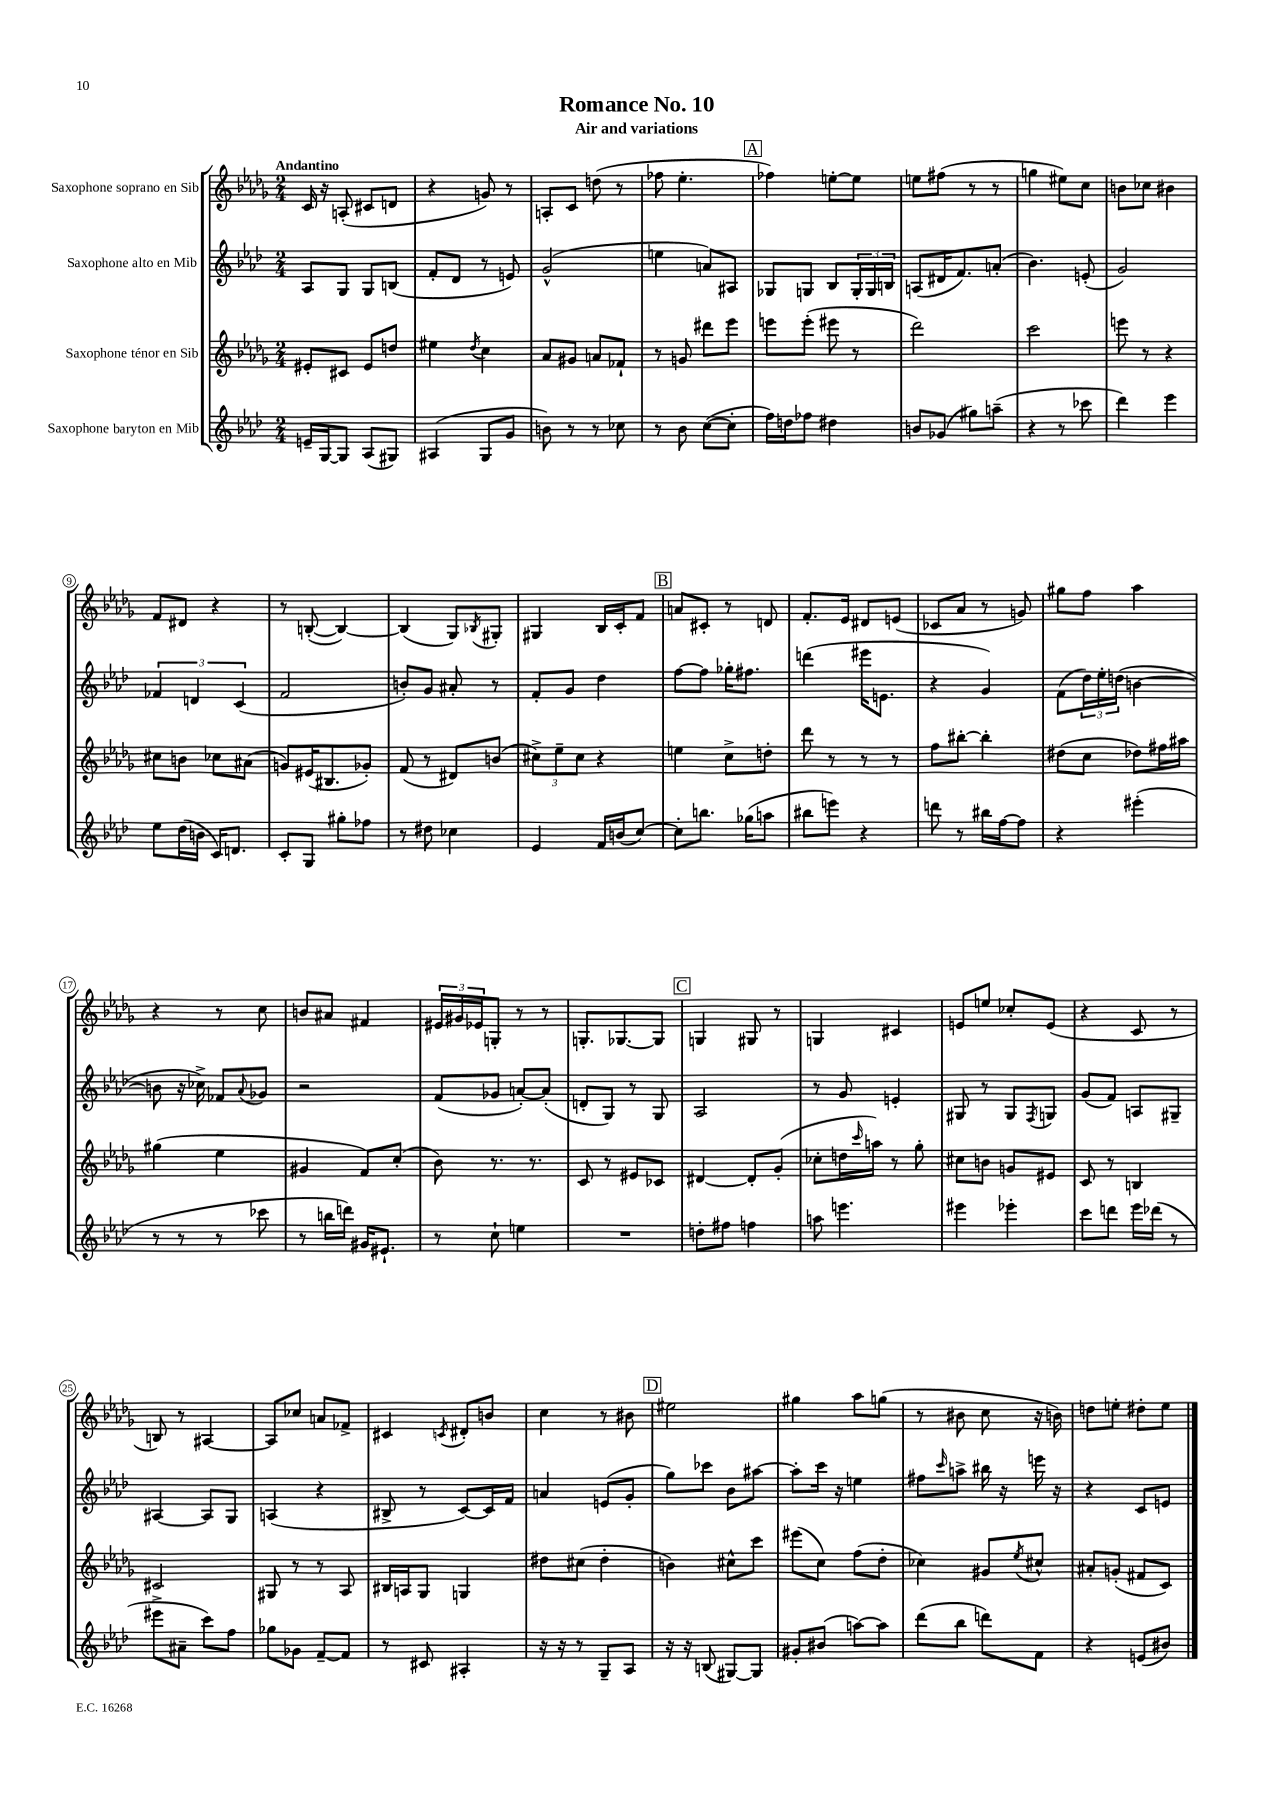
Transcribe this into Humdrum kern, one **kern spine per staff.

**kern	**kern	**kern	**kern
*part4	*part3	*part2	*part1
*staff4	*staff3	*staff2	*staff1
*I"Saxophone baryton en Mib	*I"Saxophone ténor en Sib	*I"Saxophone alto en Mib	*I"Saxophone soprano en Sib
*clefG2	*clefG2	*clefG2	*clefG2
*k[b-e-a-d-]	*k[b-e-a-d-g-]	*k[b-e-a-d-]	*k[b-e-a-d-g-]
*M2/4	*M2/4	*M2/4	*M2/4
=1	=1	=1	=1
!	!	!	!LO:TX:a:B:t=Andantino
16en~/LL	8e#X'/L	8A-/L	16c/
[16G/J	.	.	16r
8G/J]	8c#X/J	8G/J	(8An'/
(8A-/L	8e#/L	8G/L	8c#X/L
8G#X/J)	8ddn/J	(8Bn/J	8dn/J
=2	=2	=2	=2
(4A#X/	4ee#X\	8f'/L	4r
.	.	8d-/J	.
.	8qdd-/	.	.
8G/L	4cc\	8r	8gn/)
8g/J	.	8en/)	8r
=3	=3	=3	=3
8bn\)	8a-/L	(2g^^/	8An'/L
8r	8g#X/J	.	8c/J
8r	8an/L	.	(8ddn\
8cc-X\	8f-X`/J	.	8r
=4	=4	=4	=4
8r	8r	4een\	8ff-X\
8b-\	8gn/	.	4.ee-'\
([8cc\L	8ddd#X\L	8an/L)	.
8cc'\J]	8eee-\J	8A#X/J	.
!!LO:REH:place=s1:t=A
=5	=5	=5	=5
16ff\LL)	8eeen\L	8G-X/L	4ff-X\)
16ddn\J	.	.	.
8ff-X\J	(8eee'\J	8Gn/J	.
4dd#X\	8eee#X\	8B-/L	[8een'\L
.	8r	24G'/L	8ee\J]
.	.	24G/	.
.	.	24Bn/JJ	.
=6	=6	=6	=6
8bn/L	2ddd-\)	(8An/L	8een\L
(8g-X/J	.	16d#X/K	(8ff#X\J
.	.	8.f/)	.
8gg#X\L)	.	.	8r
(8aan~\J	.	(8an'/J	8r
=7	=7	=7	=7
4r	2ccc\	4.b-\)	4ggn\
8r	.	.	8ee#X\L)
8ccc-X\	.	(8en'/	8cc\J
=8	=8	=8	=8
4ddd-\)	8eeen\	2g/)	8bn\L
.	8r	.	8cc-X\J
4eee-\	4r	.	4b#X\
!!LO:LB:g=z
=9	=9	=9	=9
8ee-\L	8cc#X\L	6f-X/	8f/L
(16dd-\L	8bn\J	.	8d#X/J
.	.	6dn/	.
16bn\JJ	.	.	.
16c/KL)	8cc-X\L	.	4r
8.dn/J	.	.	.
.	.	(6c/	.
.	(8a#X\J	.	.
=10	=10	=10	=10
8c'/L	8gn/L)	2f/	8r
8G/J	(16e#X/K	.	([8Bn'/
.	8.B#X/	.	.
8gg#X'\L	.	.	4B/_)
8ff-X\J	8g-X'/J)	.	.
=11	=11	=11	=11
8r	(8f/	8bn'/L)	(4B/]
8dd#X\	8r	8g/J	.
4cc-X\	8d#X/L)	8a#X'/	8G-/L)
.	.	.	8qB-X/
.	(8bn/J	8r	8G#X'/J
=12	=12	=12	=12
4e-/	12cc#X^\L)	8f'/L	4G#X/
.	12ee-~\	.	.
.	.	8g/J	.
.	12cc#\J	.	.
16f/LL	4r	4dd-\	16B-/LL
(16bn/J	.	.	16c'/J
[8cc/J)	.	.	8f/J
!!LO:REH:place=s1:t=B
=13	=13	=13	=13
8cc'\L]	4een\	[8ff\L	8an/L
8.bbn\J	.	8ff\J]	8c#X'/J
.	8cc^\L	16gg-X'\KL	8r
(16gg-X\KL	.	8.ff#X\J	.
8aan\J	8ddn'\J	.	8dn/
=14	=14	=14	=14
8bb#X\L	8ddd-\	(4dddn\	8.f'/L
8eeen\J)	8r	.	.
.	.	.	16e-/Jk
4r	8r	16eee#X\KL	8d#X/L
.	.	8.en\J	.
.	8r	.	(8en/J
=15	=15	=15	=15
8dddn\	8ff\L	4r	8c-X/L
8r	[8bb#X'\J	.	8a-/J
16bb#X\LL	4bb#'\]	4g/)	8r
[16ff\J	.	.	.
8ff\J]	.	.	8gn/)
=16	=16	=16	=16
4r	(8dd#X\L	(8f\L	8gg#X\L
.	8cc\J	24dd-\L)	8ff\J
.	.	24ee-'\	.
.	.	(24ddn\JJ	.
(4eee#X'\	8dd-X\L)	[4bn\	4aa-\
.	16ff#X\L	.	.
.	16aa#X\JJ	.	.
!!LO:LB:g=z
=17	=17	=17	=17
8r	(4gg#X\	8bn\]	4r
8r	.	16r	.
.	.	16cc-X^\)	.
8r	4ee-\	8f-X/L	8r
.	.	8qqa-/	.
8ccc-X\	.	8g-X/J	8cc\
=18	=18	=18	=18
8r	4g#X/	2r	8bn/L
16bbn\LL	.	.	8a#X/J
16dddn\JJ)	.	.	.
16g#X/KL	8f/L)	.	4f#X/
8.e#X`/J	.	.	.
.	(8cc'/J	.	.
=19	=19	=19	=19
8r	8b-\)	(8f/L	24e#X/LL
.	.	.	24g#X/
.	.	.	24e-X/J
8cc`\	8.r	8g-X/J	8Gn'/J
4een\	.	[8an'/L)	8r
.	8.r	.	.
.	.	(8a'/J]	8r
=20	=20	=20	=20
2r	8c/	8dn'/L	8.Gn'/L
.	8r	8G/J)	.
.	.	.	[8.G-X/
.	8e#X/L	8r	.
.	8c-X/J	8G/	8G-/J]
!!LO:REH:place=s1:t=C
=21	=21	=21	=21
8ddn'\L	[4d#X/	2A-/	4Gn/
8ff#X\J	.	.	.
4ffn\	8d#'/L]	.	8G#X/
.	(8g-'/J	.	8r
=22	=22	=22	=22
8aan\	8cc-X'\L	8r	4Gn/
4.eeen\	16ddn\L	8g/	.
.	16qqccc/	.	.
.	16aan\JJ)	.	.
.	8r	4en'/	4c#X/
.	8gg-'\	.	.
=23	=23	=23	=23
4eee#X\	8cc#X\L	8G#X/	8en/L
.	8bn\J	8r	8een/J
4eee-X'\	8gn/L	8G#/L	8cc-X'/L
.	.	8qF/	.
.	8e#X/J	8Gn/J	(8e/J
=24	=24	=24	=24
8ccc\L	8c/	(8g/L	4r
8dddn\J	8r	8f/J)	.
16eee-\LL	4Bn/	8An/L	8c/
(16ddd-X\JJ	.	.	.
8r	.	8G#X~/J	8r
!!LO:LB:g=z
=25	=25	=25	=25
8eee#X^\L	2c#X/	[4A#X/	8Bn/)
8a#X~\J	.	.	8r
8ccc\L)	.	8A#/L]	[4A#X/
8ff\J	.	8G/J	.
=26	=26	=26	=26
8gg-X\L	8G#X/	(4An/	8A#/L]
8g-X\J	8r	.	8cc-X/J
[8f~/L	8r	4r	8an/L
8f/J]	8A-/	.	8f-X^/J
=27	=27	=27	=27
8r	16B#X/LL	8B#X^/	4c#X/
.	16An/J	.	.
8c#X/	8G-/J	8r	.
.	.	.	8qcn/
4A#X'/	4Gn/	[8c/L)	8d#X'/L
.	.	16c/L]	8bn/J
.	.	16f/JJ	.
=28	=28	=28	=28
16r	8dd#X\L	4an/	4cc\
16r	.	.	.
8r	(8cc#X\J	.	.
8G~/L	4dd#'\	(8en/L	8r
8A-/J	.	8g'/J	8b#X\
!!LO:REH:place=s1:t=D
=29	=29	=29	=29
16r	4bn\)	8gg\L)	2ee#X\
16r	.	.	.
(8Bn/	.	8ccc-X\J	.
[8G#X/L)	8cc#X^^\L	8b-\L	.
8G#/J]	8ccc\J	[8aa#X\J	.
=30	=30	=30	=30
8g#X'/L	(8eee#X\L	8aa#'\L]	4gg#X\
(8b#X/J	8cc\J)	16ccc\Jk	.
.	.	16r	.
[8aan\L)	(8ff\L	4een\	8aa-\L
8aa\J]	8dd-'\J	.	(8ggn\J
=31	=31	=31	=31
(8ddd-\L	4cc-X\)	8ff#X\L	8r
.	.	16qqccc/	.
8bb-\J	.	8aan^\J	8b#X\
8dddn\L)	8g#X/L	16bb#X\	8cc\
.	.	16r	.
.	8qee-/	.	.
8f\J	8cc#X^^/J	16eeen\	16r
.	.	16r	16bn\)
=32	=32	=32	=32
4r	8a#X'/L	4r	8ddn\L
.	(8gn'/J	.	8een'\J
(8en/L	8f#X/L	8c/L	8dd#X'\L
8b#X/J)	8c/J)	8en/J	8ee\J
==	==	==	==
*-	*-	*-	*-
